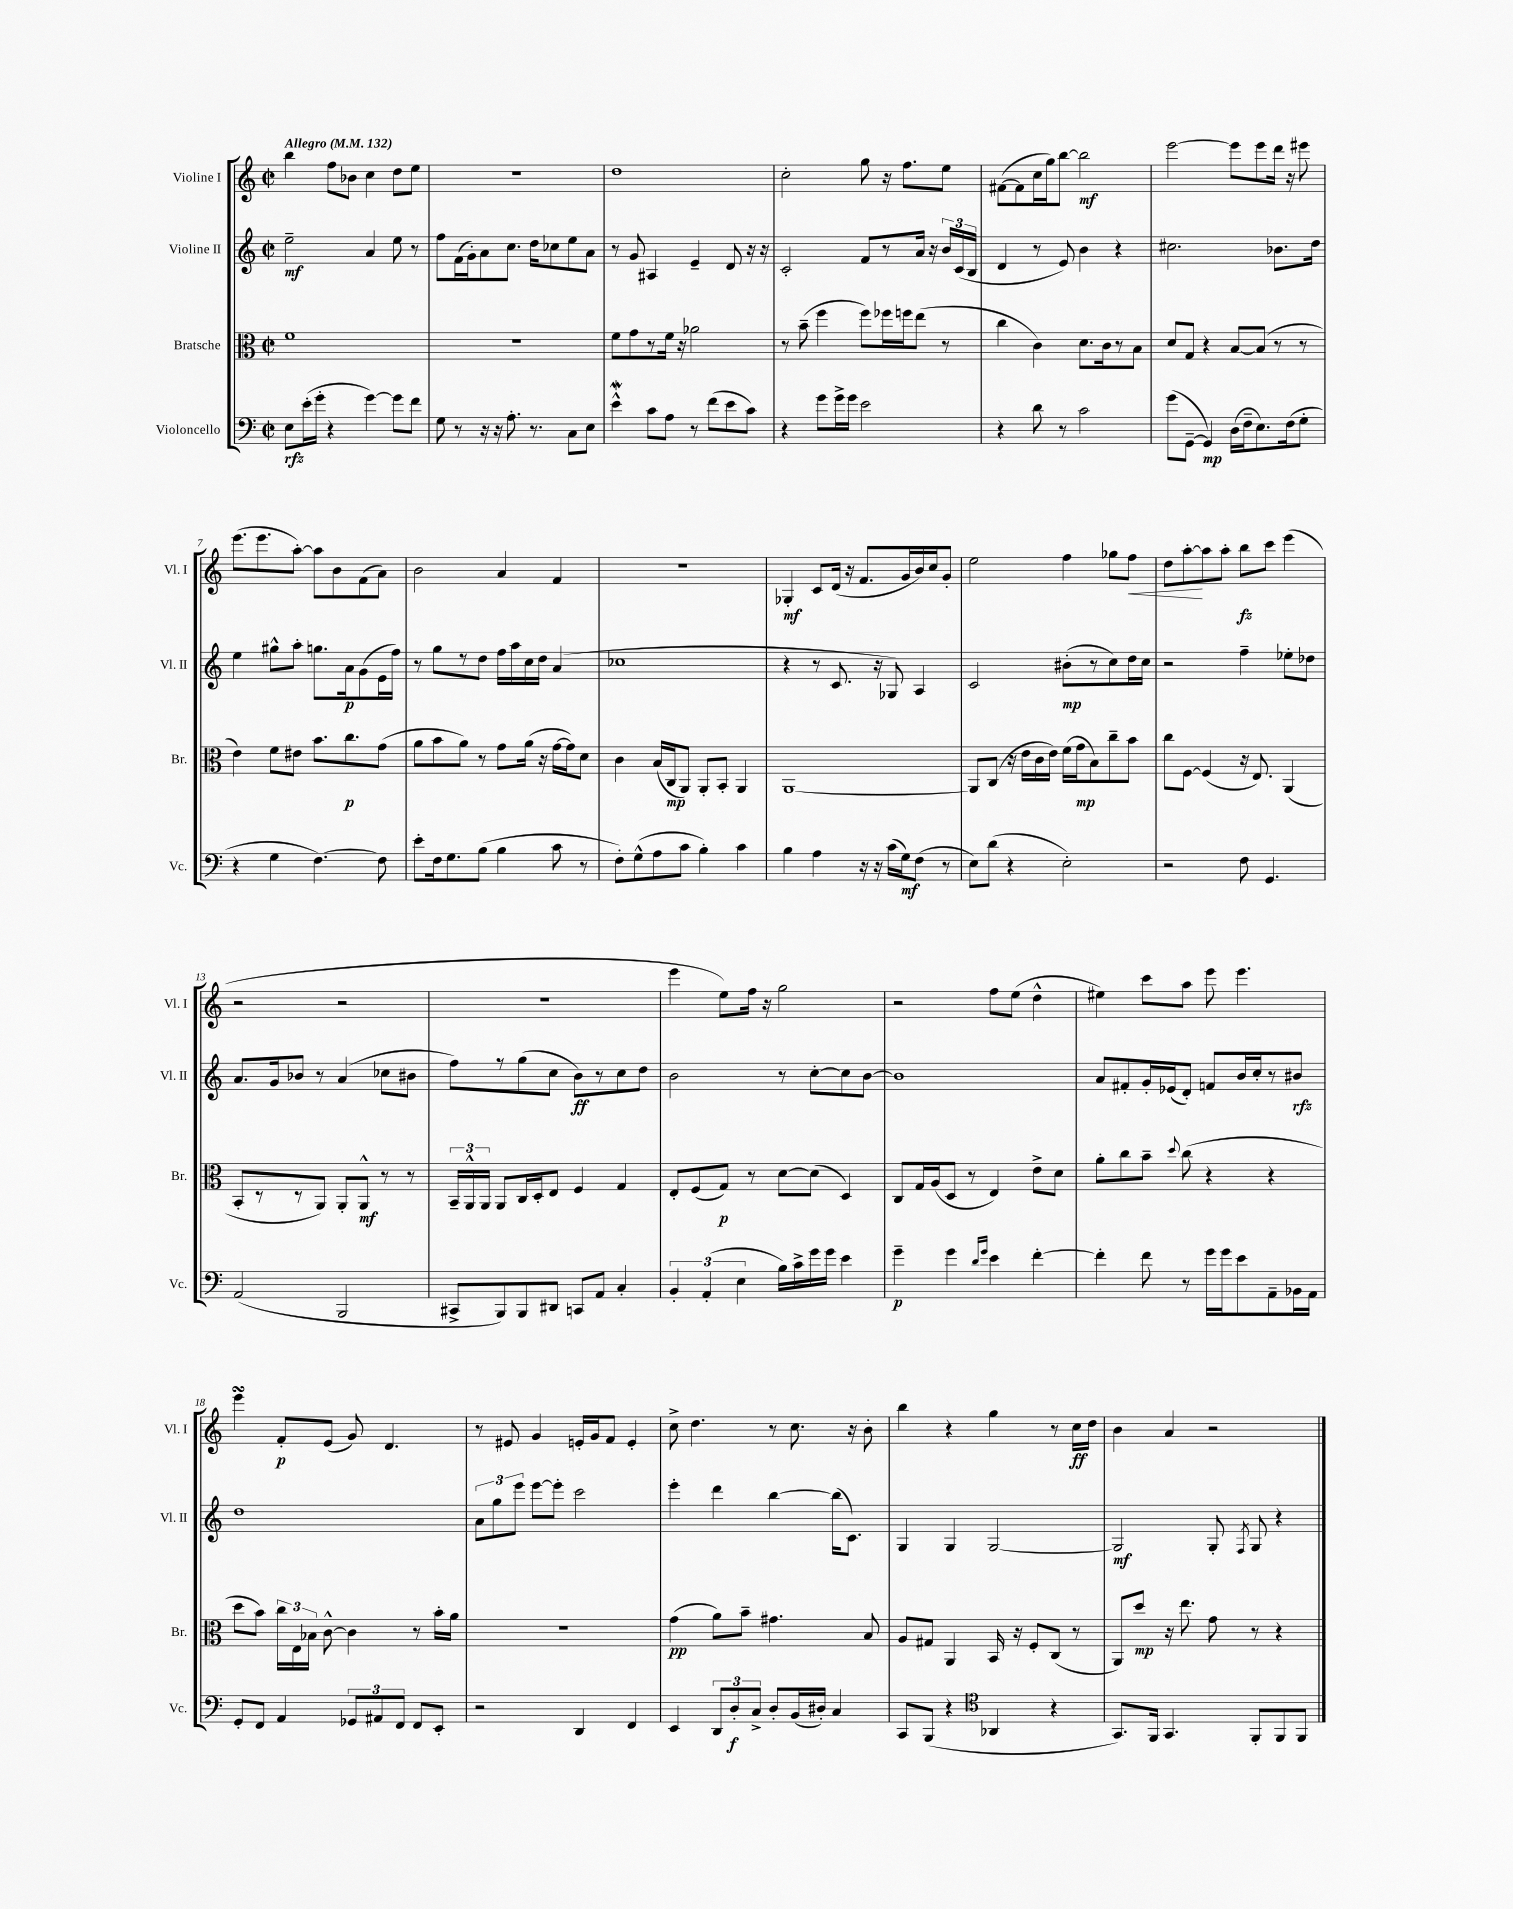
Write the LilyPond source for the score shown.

<<
\new StaffGroup <<
\new Staff = "s0" \with { instrumentName = "Violine I" shortInstrumentName = "Vl. I" } {
    \clef treble \key c \major \defaultTimeSignature \time 2/2 \tempo "Allegro" 4 = 132
    \autoBeamOff b''4 f''8[ bes'8] c''4 d''8[ e''8] |
    R1 |
    d''1 |
    c''2-. g''8 r16 f''8.[ e''8] |
    fis'8[~( fis'8 c''16 g''16) b''8]~ b''2\mf |
    e'''2~ e'''8[ e'''8 d'''16] r16 eis'''8 |
    e'''8.[( e'''8. a''8]~-.) a''8[ b'8 f'8( a'8]) |
    b'2 a'4 f'4 |
    R1 |
    ges4-.\mf c'8[ d'16]( r16 f'8.[ g'16 b'16) c''16 g'8]-. |
    e''2 f''4 ges''8[ f''8]\< |
    d''8[ a''8~-.\! a''8 a''8]-. b''8[\fz c'''8] e'''4( |
    r2 r2 |
    R1 |
    e'''4 e''8[) f''16] r16 g''2 |
    r2 f''8[ e''8]( d''4-^ |
    eis''4) c'''8[ a''8] e'''8 e'''4. |
    e'''4\turn f'8[-.\p e'8]( g'8) d'4. |
    r8 eis'8 g'4 e'16[-. g'16 f'8] e'4-. |
    c''8-> d''4. r8 c''8. r16 b'8-. |
    b''4 r4 g''4 r8 c''16[\ff d''16] |
    b'4 a'4 r2 \bar "|." |
}
\new Staff = "s1" \with { instrumentName = "Violine II" shortInstrumentName = "Vl. II" } {
    \clef treble \key c \major \defaultTimeSignature \time 2/2
    \autoBeamOff e''2--\mf a'4 e''8 r8 |
    f''8[ f'16( g'16-.) a'8 c''8.] d''16[ ces''8 e''8 a'8] |
    r8 g'8 ais4 e'4-- d'8 r16 r16 |
    c'2-. f'8[ r8 a'16] r16 \tuplet 3/2 { b'16[ c'16( b16] } |
    d'4 r8 e'8) b'4 r4 |
    cis''2. bes'8.[ d''16] |
    e''4 gis''8[-^ a''8]-. g''8.[ a'16\p g'8( e'16 f''16]) |
    r8 g''8[ r8 d''8] f''16[ a''16 c''16 d''16] a'4( |
    ces''1 |
    r4 r8 c'8. r16 ges8) a4 |
    c'2 bis'8[-.\mp( r8 c''8) d''16 c''16] |
    r2 f''4-- ees''8[-. des''8] |
    a'8.[ g'16 bes'8] r8 a'4( ces''8[ bis'8] |
    f''8[) r8 g''8( c''8] b'8[\ff) r8 c''8 d''8] |
    b'2 r8 c''8[~-. c''8 b'8]~ |
    b'1 |
    a'8[ fis'8-. g'16-. ees'16( d'8]-.) f'8[ b'16 c''16-. r8 bis'8]\rfz |
    d''1 |
    \tuplet 3/2 { a'8[ g''8 e'''8] } e'''8[~ e'''8]-. c'''2 |
    e'''4-. d'''4 b''4~ b''16[( c'8.]) |
    g4 g4 g2~ |
    g2\mf g8-. \acciaccatura { f8 } g8 r4 \bar "|." |
}
\new Staff = "s2" \with { instrumentName = "Bratsche" shortInstrumentName = "Br." } {
    \clef alto \key c \major \defaultTimeSignature \time 2/2
    \autoBeamOff f'1 |
    R1 |
    f'8[ g'8 r8 f'16] r16 aes'2 |
    r8 b'8--( f''4 f''8[) fes''16 f''16 e''8]( r8 |
    c''4 c'4) d'8.[ c'16 r8 b8] |
    d'8[ g8] r4 b8[~ b8]( r8 r8 |
    e'4) f'8[ eis'8] b'8.[ c''8.\p g'8]( |
    a'8[ b'8 a'8]) r8 g'8[ a'16]( r16 g'16[~ g'16) d'8] |
    c'4 b16[( c16\mp a,8]) a,8[-. b,8]-. a,4 |
    a,1~ |
    a,8[ c8]( r16 e'16[ c'16 e'16]) f'16[( g'16\mp b8) c''8-- b'8] |
    c''8[ f8]~ f4( r16 e8.) a,4( |
    b,8[-. r8 r8 a,8]) a,8[-. a,8]-^\mf r8 r8 |
    \tuplet 3/2 { b,16[-- a,16-^ a,16] } a,8[ c16 d16-. e8] f4 g4 |
    e8[-. f8( g8]\p) r8 d'8[~ d'8]( d4) |
    c8[ g16 a16( d8] r8 e4) e'8[-> d'8] |
    a'8[-. c''8 b'8]-- \appoggiatura { d''8 } c''8( r4 r4 |
    d''8[ b'8]) \tuplet 3/2 { c''16[ e16 bes16] } c'8~-^ c'4 r8 b'16[-. a'16] |
    r1 |
    g'4\pp( a'8[) b'8]-- gis'4. b8 |
    a8[ gis8] a,4 b,16 r16 f8[-. c8]( r8 |
    a,8[) d''8]\mp r16 e''8. g'8 r8 r4 \bar "|." |
}
\new Staff = "s3" \with { instrumentName = "Violoncello" shortInstrumentName = "Vc." } {
    \clef bass \key c \major \defaultTimeSignature \time 2/2
    \autoBeamOff e8[\rfz e'16-.( g'16]-. r4 g'4~) g'8[ f'8] |
    g8 r8 r16 r16 a8.-. r8. c8[ e8] |
    e'4-^\mordent c'8[ a8] r8 f'8[( e'8 c'8]) |
    r4 g'8[ g'16-> g'16] e'2 |
    r4 d'8 r8 c'2 |
    g'8[( g,8]~-- g,4\mp) d16[( f16-- e8.) f16( g8]-. |
    r4 g4 f4.~) f8 |
    e'8[-. f16 g8. b8]( b4 c'8 r8 |
    f8[-.) g8-^( a8 c'8] b4-.) c'4 |
    b4 a4 r16 r16 c'16[( g16\mf) f8]( r8 |
    e8[) d'8]( r4 e2-.) |
    r2 f8 g,4. |
    a,2( b,,2 |
    cis,8[-> b,,8) b,,8 dis,8] c,8[ a,8] c4-. |
    \tuplet 3/2 { b,4-. a,4-.( e4 } b16[) c'16-> g'16 g'16] e'4 |
    g'4--\p g'4 \grace { d'16[ g'16] } e'4 f'4~-. |
    f'4-. f'8 r8 g'16[ g'16 e'8 a,8-- bes,16 a,16] |
    g,8[-. f,8] a,4 \tuplet 3/2 { ges,8[ ais,8 f,8] } f,8[ e,8]-. |
    r2 d,4 f,4 |
    e,4 \tuplet 3/2 { d,8[ d8-.\f c8]-> } d8[-. b,16( dis16]-.) c4 |
    c,8[ b,,8]( r4 \clef tenor aes,4 r4 |
    g,8.[) f,16] g,4. f,8[-. f,8 f,8] \bar "|." |
}
>>
>>
